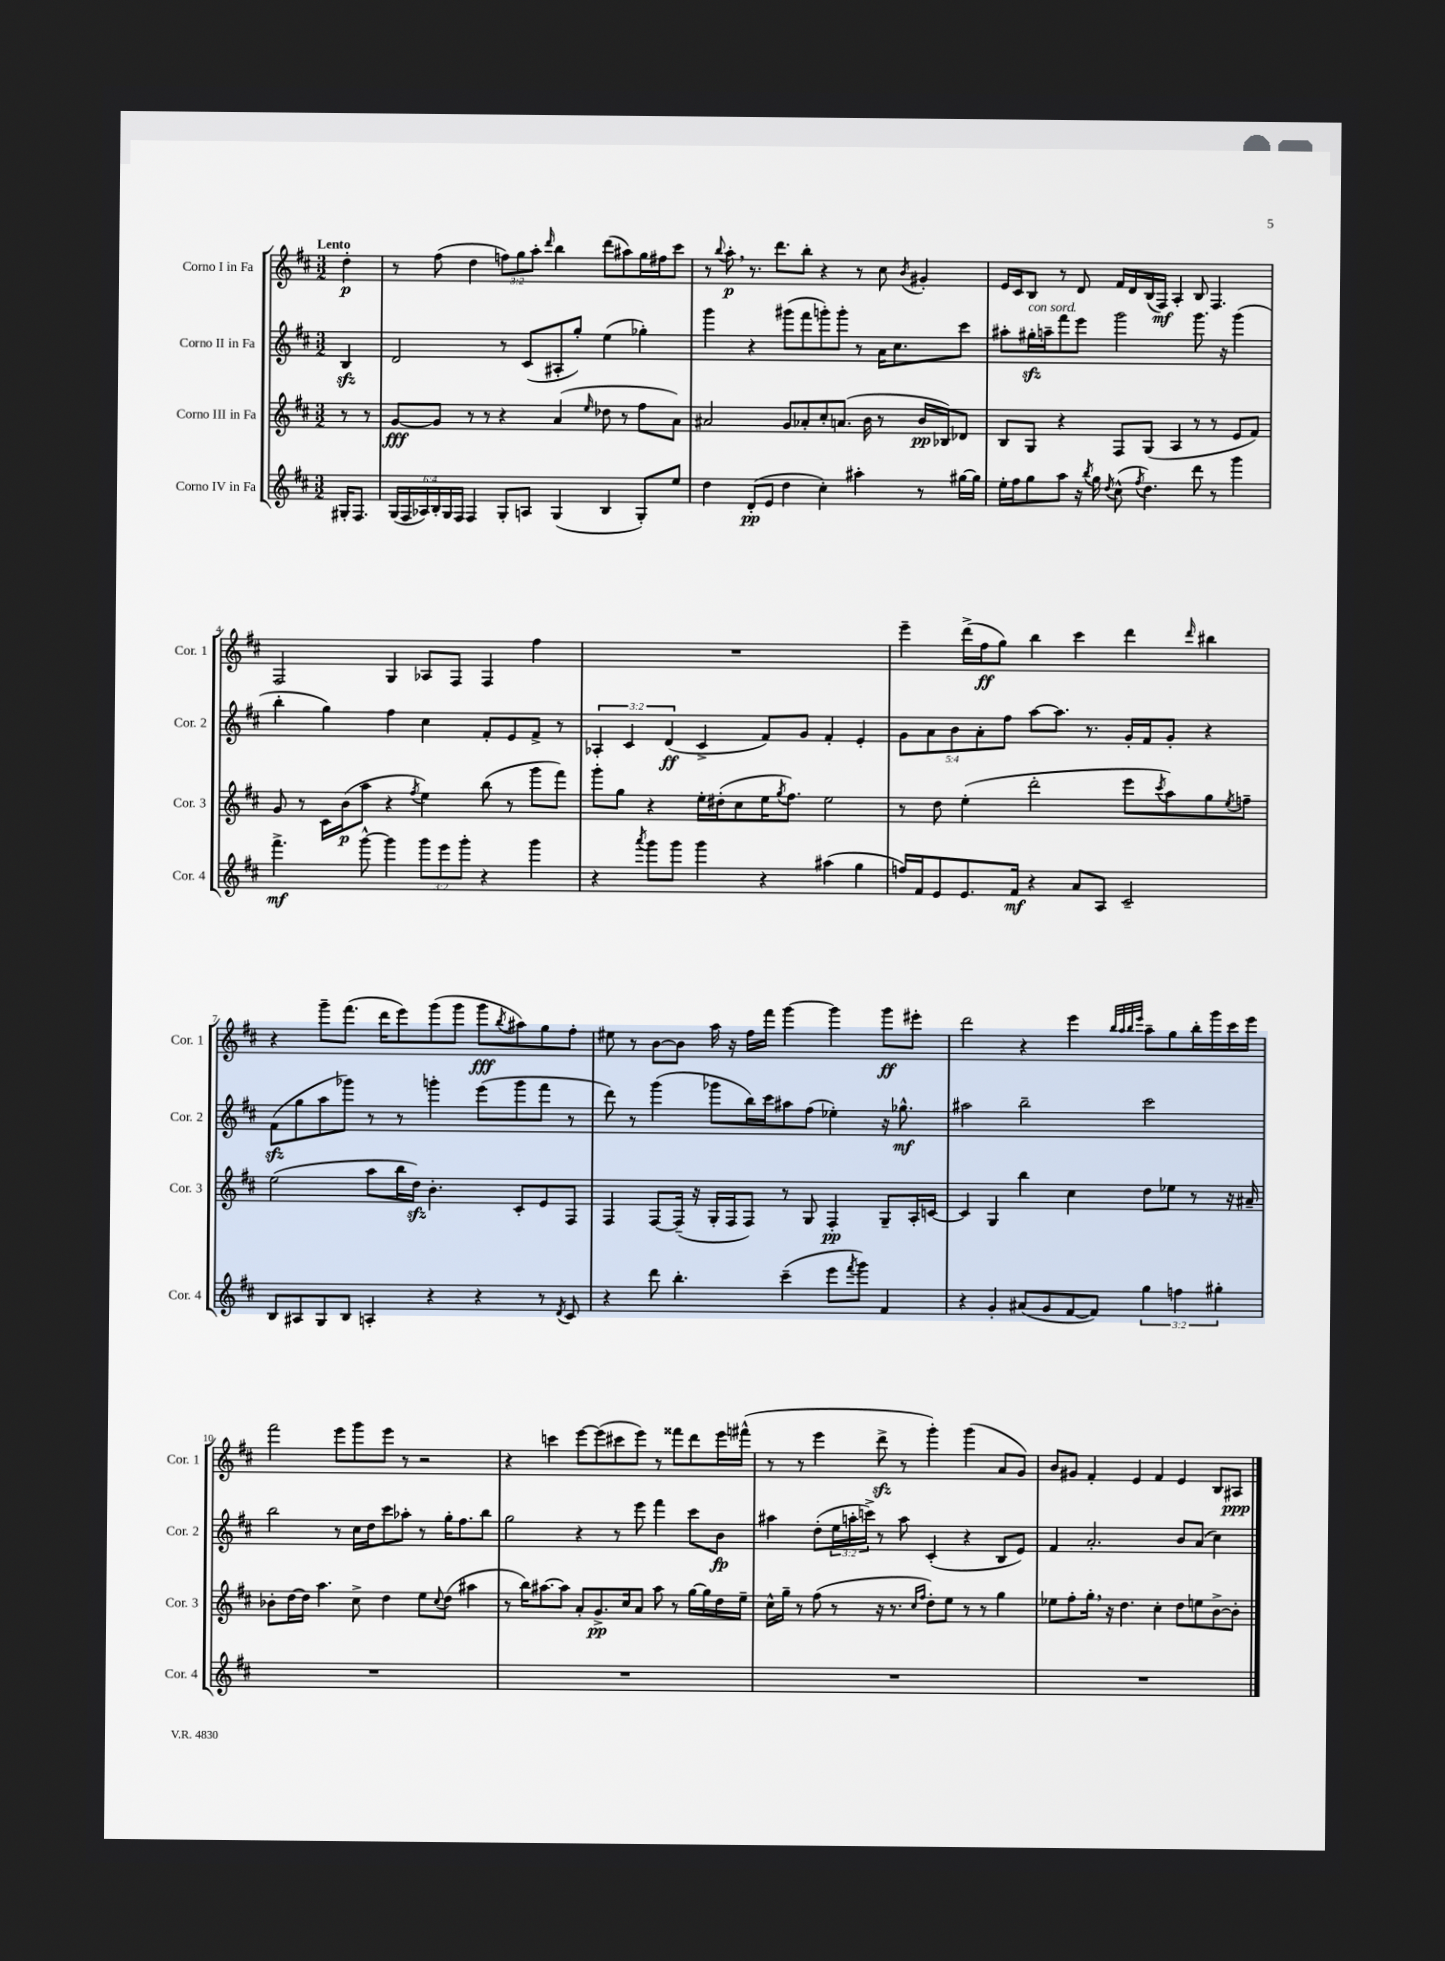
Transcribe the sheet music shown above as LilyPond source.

<<
\new StaffGroup <<
\new Staff = "s0" \with { instrumentName = "Corno I in Fa" shortInstrumentName = "Cor. 1" } {
    \clef treble \key d \major \numericTimeSignature \time 3/2 \override Staff.TupletNumber.text = #tuplet-number::calc-fraction-text \partial 4 \tempo "Lento"
    d''4-.\p |
    r8 fis''8( d''4 \tuplet 3/2 { f''8) g''8 a''8-. } \grace { d'''16 } b''4 d'''8( ais''8) g''16 fis''16 cis'''8 |
    r8 \appoggiatura { b''8 } a''8-.\p \breathe r8. d'''8. b''8-. r4 r8 cis''8 \acciaccatura { b'8 } gis'4-. |
    e'16 cis'16 b8 r8 d'8 fis'16 d'16 b16( fis16\mf) a4-. b8 fis4. |
    fis2 g4 aes8 fis8 fis4 fis''4 |
    R1. |
    e'''4-- d'''16->( fis''16\ff g''8) b''4 cis'''4 d'''4 \grace { d'''16 } bis''4 |
    r4 g'''8-- fis'''8.( d'''16 e'''8) g'''8( g'''8 g'''8\fff \acciaccatura { b''8 } ais''8) g''8 fis''8-. |
    eis''8 r8 b'8~ b'8 a''16 r16 fis''16 fis'''16 g'''4~ g'''4 g'''8\ff eis'''8-. |
    d'''2 r4 e'''4 \grace { b''32 a''32 b''32 e'''32 } a''8-- g''8 b''16-. g'''16 cis'''16 e'''16 |
    fis'''2 e'''8 g'''8 e'''8 r8 r2 |
    r4 c'''4 e'''8~ e'''8( cis'''8 e'''8) r8 fisis'''8 d'''8 e'''16 fis'''16-^( |
    r8 r8 e'''4 d'''8->\sfz r8 g'''4-.) g'''4( a'8 g'8) |
    b'8 gis'8 fis'4-. e'4 fis'4 e'4 b8 ais8\ppp \bar "|." |
}
\new Staff = "s1" \with { instrumentName = "Corno II in Fa" shortInstrumentName = "Cor. 2" } {
    \clef treble \key d \major \numericTimeSignature \time 3/2 \override Staff.TupletNumber.text = #tuplet-number::calc-fraction-text \partial 4
    b4\sfz |
    d'2 r8 cis'8( ais8-. g''8-.) e''4( ges''4-.) |
    g'''4 r4 gis'''8( fis'''8 g'''8-.) g'''8-. r8 a'16 cis''8. cis'''8 |
    ais''8-. gis''16-.\sfz^\markup { \italic "con sord." } a''16-- fis'''8 e'''8 g'''2 g'''8. r16 g'''4( |
    b''4-. g''4) fis''4 cis''4 fis'8-. e'8 fis'8-> r8 |
    \tuplet 3/2 { aes4-. cis'4 d'4\ff( } cis'4-> fis'8) g'8 fis'4-. e'4-. |
    \tuplet 5/4 { g'8 a'8 b'8 a'8-. fis''8 } a''8~ a''8. r8. g'16-. fis'16 g'8-. r4 |
    fis'8\sfz( g''8 a''8 ges'''8) r8 r8 g'''4-. e'''8( g'''8 fis'''8 r8 |
    d'''8) r8 g'''4( ges'''8 b''16) cis'''16 ais''8 fis''8( ees''4-.) r16 ges''8.-^\mf |
    ais''2 b''2-- cis'''2 |
    b''2 r8 cis''16 d''16 cis'''8 aes''8-. r8 g''16-. fis''8. b''8 |
    g''2 r4 r8 e'''8 fis'''4 cis'''8 b'8\fp |
    ais''4 d''8-.( \tuplet 3/2 { e''16 a''16-. c'''16->) } r8 a''8 cis'4-.( r4 b8 e'8) |
    fis'4 a'2.-. b'8 a'8( cis''4) \bar "|." |
}
\new Staff = "s2" \with { instrumentName = "Corno III in Fa" shortInstrumentName = "Cor. 3" } {
    \clef treble \key d \major \numericTimeSignature \time 3/2 \partial 4
    r8 r8 |
    g'8~\fff g'8 r8 r8 r4 a'4( \grace { e''16 } des''8 r8 fis''8 a'8) |
    ais'2 g'8 aes'8-. cis''8-. a'8.( b'16 r8 b'16\pp bes16) des'8 |
    b8 g8 r4 fis8 g8( a4 r8 r8 e'8 fis'8) |
    g'8 r8 cis'16 b'16\p( a''8 r4 \acciaccatura { fis''8 } e''4) b''8( r8 g'''8 fis'''8) |
    g'''8-. g''8 r4 e''16-. dis''16-.( cis''8 e''16 \acciaccatura { g''8 } fis''8.) e''2 |
    r8 d''8 e''4-.( d'''2-. e'''8 \acciaccatura { cis'''8 } a''8) g''8 \acciaccatura { e''8 } f''8-- |
    e''2( a''8 b''16 d''16\sfz) b'4.-. cis'8-. e'8 fis8 |
    fis4 fis8~ fis16--( r16 g16-. fis16 fis8) r8 g8 fis4-.\pp g8-- a16-. c'16~ |
    c'4 g4 b''4 cis''4 d''8 ees''8 r8 r16 ais'16-- |
    bes'8-. d''16~ d''16 a''4. cis''8-> d''4 e''8 \appoggiatura { cis''8 } d''8( ais''4 |
    r8 b''16) ais''8.~ ais''8 a'8-. g'8.->\pp cis''16 a'8 ais''8 r8 g''16~ g''16 d''16 e''16-- |
    cis''16-^ g''16-- r8 fis''8( r8 r16 r8. \grace { cis''16 fis''16 } d''8-.) e''8 r8 r8 g''4 |
    ees''8 fis''8-. g''16-. \breathe r16 d''4. cis''4-. d''8 e''8 b'8~-> b'8-. \bar "|." |
}
\new Staff = "s3" \with { instrumentName = "Corno IV in Fa" shortInstrumentName = "Cor. 4" } {
    \clef treble \key d \major \numericTimeSignature \time 3/2 \override Staff.TupletNumber.text = #tuplet-number::calc-fraction-text \partial 4
    gis16-. fis8. |
    \tuplet 6/4 { g16( fis16 aes16) b16-. g16 fis16 } fis4 g8-. a8 g4( b4 g8-.) e''8 |
    d''4 d'8-.\pp( e'8 d''4 cis''4-.) ais''4-. r8 gis''16~ gis''16 |
    e''16-. fis''16 g''8 a''8 r16 \acciaccatura { b''8 } g''16 \acciaccatura { d''8 } cis''8-^( \acciaccatura { fis''8 } d''4.) d'''8 r8 g'''4 |
    fis'''4.->\mf g'''8~-^ g'''4 \tuplet 3/2 { g'''8 e'''8 g'''8-. } r4 g'''4 |
    r4 \acciaccatura { a'''8 } g'''8 g'''8 g'''4 r4 ais''4( g''4 |
    f''16) fis'16 e'8 e'8. fis'16\mf r4 a'8 a8 cis'2-- |
    b8 ais8 g8 b8 a4-. r4 r4 r8 \acciaccatura { d'8 } cis'8 |
    r4 d'''8 b''4.-. cis'''4--( e'''8 \acciaccatura { fis'''8 } g'''8) fis'4 |
    r4 g'4-. ais'8( g'8 fis'8~ fis'8) \tuplet 3/2 { g''4 f''4 gis''4-. } |
    R1. |
    R1. |
    R1. |
    R1. \bar "|." |
}
>>
>>
